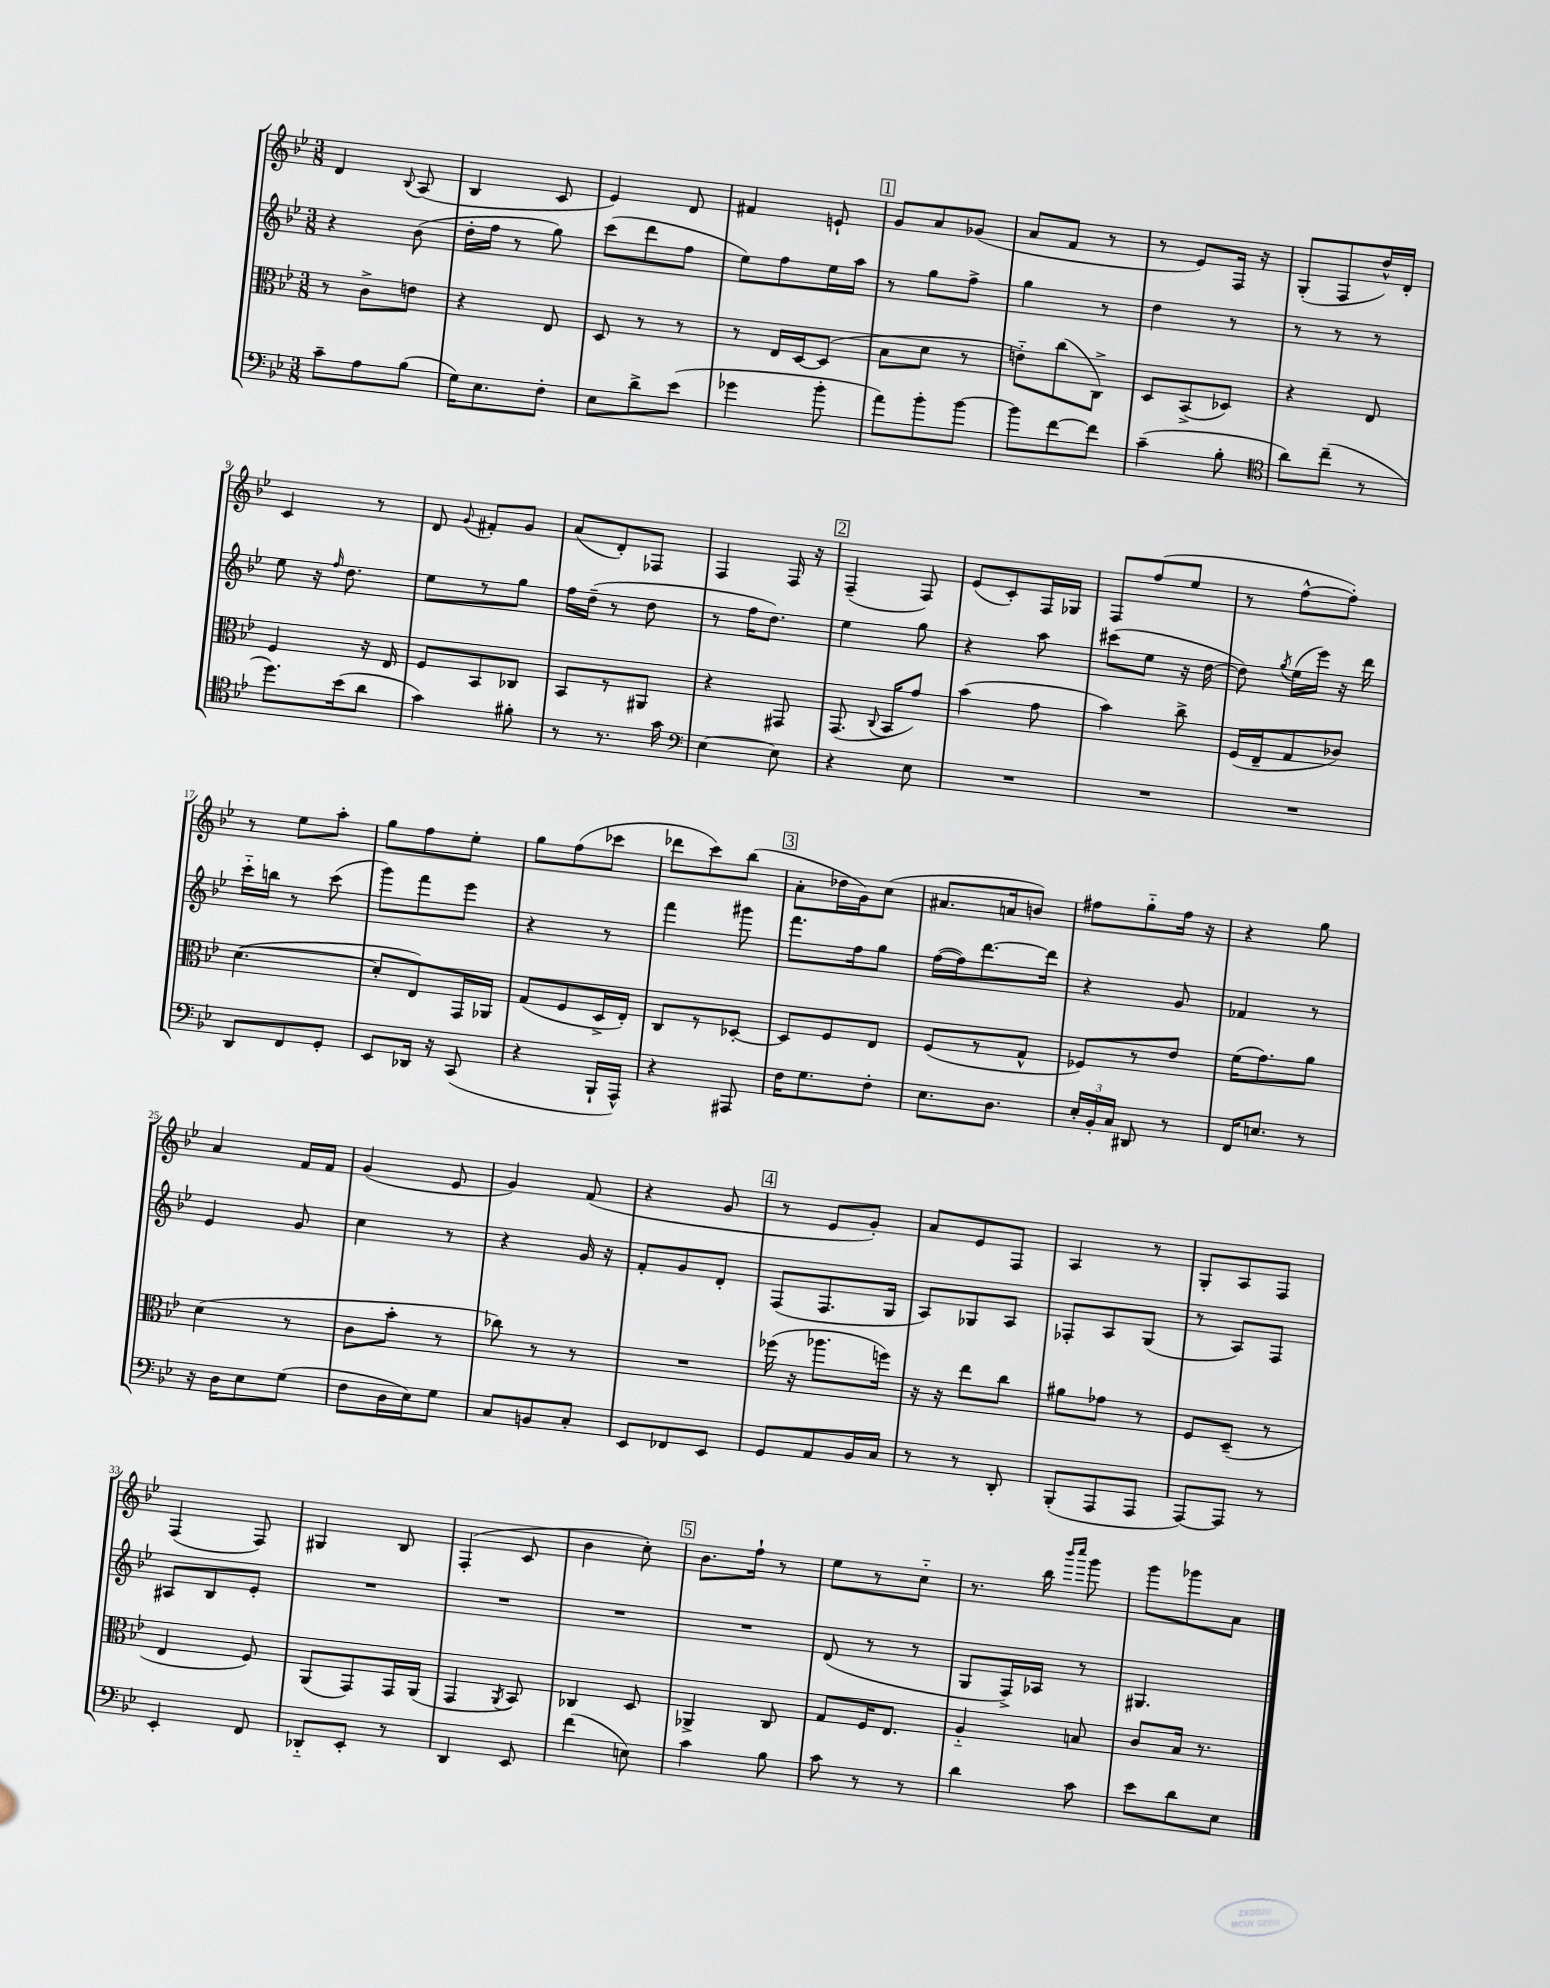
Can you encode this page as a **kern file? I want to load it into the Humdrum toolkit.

**kern	**kern	**kern	**kern
*staff4	*staff3	*staff2	*staff1
*clefF4	*clefC3	*clefG2	*clefG2
*k[b-e-]	*k[b-e-]	*k[b-e-]	*k[b-e-]
*M3/8	*M3/8	*M3/8	*M3/8
8c~	8r	4r	4d
8A	8c^	.	.
.	.	.	8qqB-
(8B-	8e	(8b-	(8A
=	=	=	=
16G)	4r	16dd'	4B-
8.E-	.	16ff	.
.	.	8r	.
8F'	8E-	8gg)	8c
=	=	=	=
8E-	8D	(8ccc	4e-)
8d^	8r	8ddd	.
(8e-	8r	8ff	8d
=	=	=	=
4g-	8r	8ee-)	4f#
.	16E-	8ff	.
.	[16D	.	.
8b-'	(8D]	16ee-	8e`
.	.	16aa	.
=	=	=	=
8a)	8B-	8r	8g
8b-'	8d	8gg	8a
[8b-	8r	8ff^	(8g-
=	=	=	=
8b-]	8e'~)	4gg	8a
[8f	(8cc	.	8f
8f]	8C^)	8r	8r
=	=	=	=
(4c~	8D	4dd	8r
.	(8BB-^	.	8e-)
8B-'	8D-)	8r	16F
.	.	.	16r
=	=	=	=
*clefC4	*	*	*
8a)	4r	8r	(8G'
(8cc~	.	8r	8F
8r	8E-	8r	16dd^^)
.	.	.	16d'
=	=	=	=
8.dd)	4F	8ee-	4c
.	.	16r	.
.	.	16qqff	.
(16b-	.	8.dd	.
8a	16r	.	8r
.	16E-	.	.
=	=	=	=
4g)	8F	8ee-	8d
.	.	.	8qqg
.	8BB-	8r	8f#'
8f#'	8C-	8gg	8g
=	=	=	=
8r	8BB-	16ff	(8a
.	.	(16dd~	.
8.r	8r	8r	8d')
.	8AA#	8dd	8F-
16g	.	.	.
=	=	=	=
*clefF4	*	*	*
[4E-	4r	8r	4F
.	.	16ff	.
.	.	8.dd)	.
8E-]	8GG#	.	16F
.	.	.	16r
=	=	=	=
4r	(8.GG	4ee-	(4F~
.	8qqC	.	.
.	16BB-	.	.
8E-	8g)	8gg	8F)
=	=	=	=
4.r	(4b-	4r	(8e-
.	.	.	8c')
.	8g	8aa	16F
.	.	.	16G-
=	=	=	=
4.r	4b-)	(8ccc#	8F
.	.	8ee-	(8ff
.	8cc^	16r	8ee-
.	.	[16dd	.
=	=	=	=
4.r	(16F	8dd])	8r
.	16E-~	.	.
.	.	8qgg	.
.	8G	(16ee-	[8ff^^
.	.	16eee-)	.
.	8c-)	16r	8ff'])
.	.	16ddd	.
=	=	=	=
8DD	([4.d	16ccc'~	8r
.	.	16bb	.
8FF	.	8r	8ee-
8GG'	.	(8ccc	8aa'
=	=	=	=
8EE-	8d']	8ggg)	8gg
16DD-	8E-)	8fff	8ff
16r	.	.	.
(8CC	16GG	8eee-	8ee-'
.	16AA-	.	.
=	=	=	=
4r	(8G	4r	8gg
.	8F	.	(8ff
16BBB-`	16D^	8r	8ccc-
16AAA^^)	16E-')	.	.
=	=	=	=
4r	8C	4fff	8ddd-
.	8r	.	8ccc)
8AAA#	[8D-'	8ggg#	(8bb-
=	=	=	=
16F	8D-]	8.fff	8a'
8.G	.	.	.
.	8F	.	16dd-
.	.	16ff	16g)
8F'	8E-	8gg	(8cc
=	=	=	=
8.E-	(8F	([16ff	8.a#
.	.	16ff])	.
.	8r	[8.ddd	.
8.D	.	.	16a
.	8G^^	.	8b)
.	.	16ddd]	.
=	=	=	=
24E-'	8F-)	4r	8ff#
24BB-'	.	.	.
24C	.	.	.
8DD#	8r	.	8gg'~
8r	8e-	8g	16ff#
.	.	.	16r
=	=	=	=
16FF	(16f	4f-	4r
8.E	8.g)	.	.
8r	8a	8r	8gg
=	=	=	=
16r	(4d	4e-	4a
16D	.	.	.
8E-	.	.	.
(8G	8r	8g	16f
.	.	.	16f
=	=	=	=
8F	8c	4cc	(4g
16D	8b-'	.	.
16E-)	.	.	.
8G	8r	8r	8e-
=	=	=	=
8C	8cc-)	4r	4g)
8BB	8r	.	.
8C'	8r	16g	(8f
.	.	16r	.
=	=	=	=
8EE-	4.r	8f'	4r
8FF-	.	8g	.
8EE-	.	8d'	8g
=	=	=	=
8GG	(16ff-	(8F	8r
.	16r	.	.
8AA	8.aa-	8.F	8e-
16BB-	.	.	8g')
16C	16ff)	16G	.
=	=	=	=
8r	16r	8A)	8a
.	16r	.	.
8r	8ee-	8G-	8e-
8DD'	8cc	8A	8F
=	=	=	=
(8BBB-'	8a#	8F-'	4A
8AAA	8g-	8A	.
8AAA	8r	(8G	8r
=	=	=	=
[8AAA)	8F	8r	8G'
8AAA]	(8D~	8A)	8A
8r	8r	8F	8F
=	=	=	=
4EE-'	4E-	8A#	(4F
.	.	8B-	.
8FF	8F)	8e-'	8F)
=	=	=	=
8DD-'~	(8AA	4.r	4G#
8EE-'	8GG)	.	.
8r	16GG	.	8B-
.	(16AA	.	.
=	=	=	=
4DD	4GG	4.r	(4F'
.	8qAA	.	.
8EE-	8BB-)	.	8c
=	=	=	=
(4f	4C-	4.r	4b-
8E)	8D	.	8cc')
=	=	=	=
4c	4AA-^	4.r	8.b-
.	.	.	16ff`
8B-	8C	.	8r
=	=	=	=
8c	8G	(8d	8ee-
8r	16F	8r	8r
.	8.E-	.	.
8r	.	8r	8cc'~
=	=	=	=
4d	4A'~	8G	8.r
.	.	16F^)	.
.	.	16A-	16bb-
.	.	.	16qqbbb-
.	.	.	16qqcccc
8c	8B	8r	8ggg
=	=	=	=
8e-	8c	4.G#	8ggg
8d	16B-	.	8ggg-
.	8.r	.	.
8E-	.	.	8a
==	==	==	==
*-	*-	*-	*-
